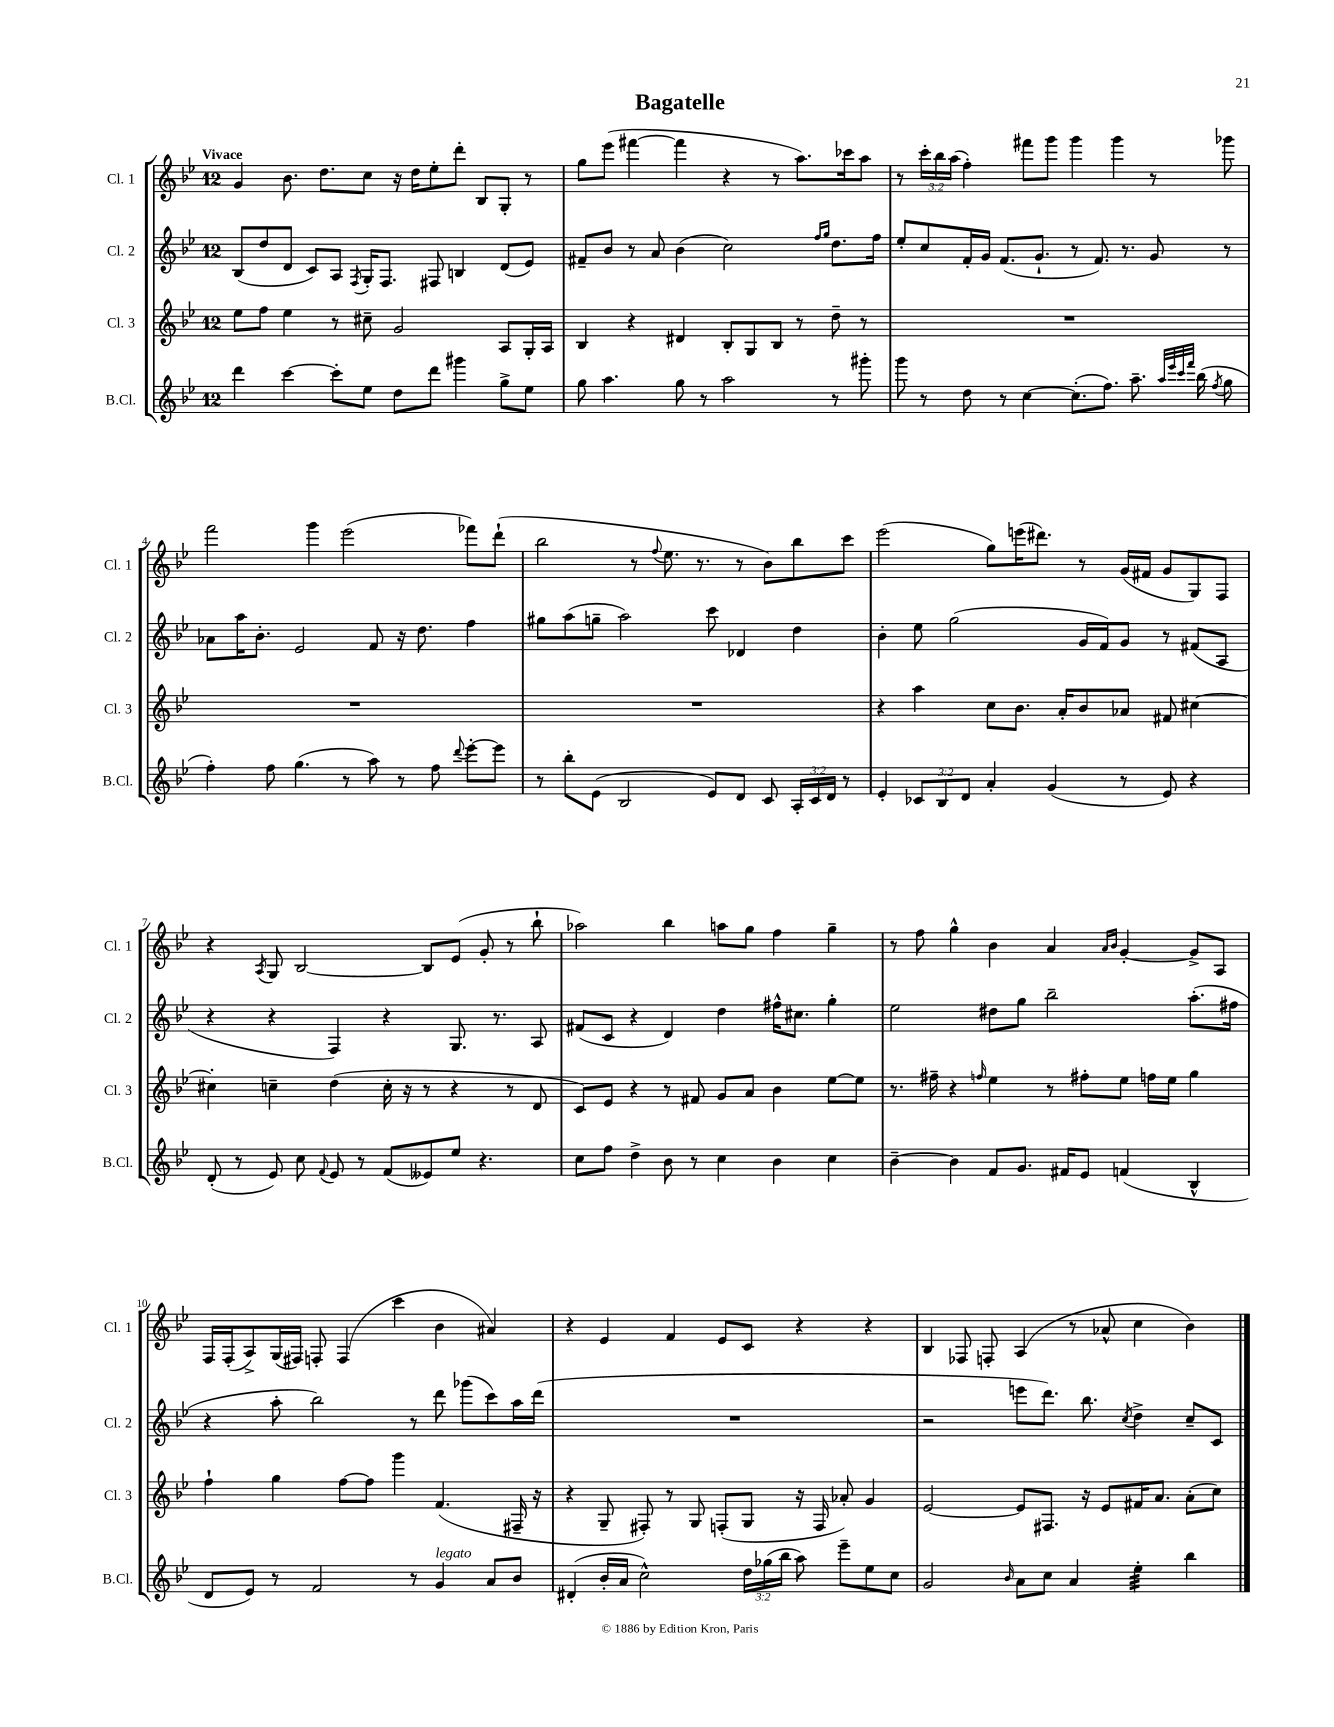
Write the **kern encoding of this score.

**kern	**kern	**kern	**kern
*staff4	*staff3	*staff2	*staff1
*clefG2	*clefG2	*clefG2	*clefG2
*k[b-e-]	*k[b-e-]	*k[b-e-]	*k[b-e-]
*M12/8	*M12/8	*M12/8	*M12/8
4ddd	8ee-	(8B-	4g
.	8ff	8dd	.
[4ccc	4ee-	8d	8.b-
.	.	8c)	.
.	.	.	8.dd
8ccc']	8r	8A	.
.	.	8qF	.
8ee-	8cc#~	16G'	8cc
.	.	8.F	.
8dd	2g	.	16r
.	.	.	16dd
8ddd	.	8F#	8ee-'
4ggg#	.	4B	8ddd'
.	.	.	8B-
8gg^	8A	(8d	8G'
8ee-	16G'	8e-)	8r
.	16A	.	.
=	=	=	=
8gg	4B-	8f#~	8gg
4.aa	.	8b-	(8eee-
.	4r	8r	[4fff#
.	.	8a	.
8gg	4d#	(4b-	4fff#]
8r	.	.	.
2aa	8B-'	2cc)	4r
.	8G	.	.
.	8B-	.	8r
.	8r	.	8.aa)
.	.	16qqff	.
.	.	16qqgg	.
8r	8dd~	8.dd	.
.	.	.	16ccc-
8ggg#'	8r	.	8aa
.	.	16ff	.
=	=	=	=
8ggg	1.r	8ee-'	8r
8r	.	8cc	24ccc'
.	.	.	24bb-
.	.	.	(24aa
8dd	.	16f'	4ff')
.	.	16g	.
8r	.	(8.f	.
[4cc	.	.	8fff#
.	.	8.g`	.
.	.	.	8ggg
(8.cc']	.	8r	4ggg
.	.	8.f)	.
8.ff)	.	.	.
.	.	.	4ggg
.	.	8.r	.
8.aa~	.	.	.
.	.	8g	8r
32qqaa	.	.	.
32qqeee-	.	.	.
32qqccc	.	.	.
32qqfff	.	.	.
(16bb-	.	.	.
8qff	.	.	.
8gg	.	8r	8ggg-
=	=	=	=
4ff')	1.r	8a-	2fff
.	.	16aa	.
.	.	8.b-'	.
8ff	.	.	.
(4.gg	.	2e-	.
.	.	.	4ggg
8r	.	.	(2eee-
8aa)	.	8f	.
8r	.	16r	.
.	.	8.dd	.
8ff	.	.	.
8qqddd	.	.	.
[8eee-'	.	4ff	8fff-)
8eee-]	.	.	(8ddd`
=	=	=	=
8r	1.r	8gg#	2bb-
8bb-'	.	(8aa	.
(8e-	.	8gg~	.
2B-	.	2aa)	.
.	.	.	8r
.	.	.	8qqff
.	.	.	8.ee-
.	.	.	8.r
8e-)	.	8ccc	.
8d	.	4d-	8r
8c	.	.	8b-)
24A'	.	4dd	8bb-
24c	.	.	.
24d	.	.	.
8r	.	.	8ccc
=	=	=	=
4e-'	4r	4b-'	(2eee-
12c-	4aa	8ee-	.
12B-	.	.	.
.	.	(2gg	.
12d	.	.	.
4a'	8cc	.	8gg)
.	8.b-	.	(16eee
.	.	.	8.ddd#)
(4g	.	.	.
.	16a'	.	.
.	8b-	16g	8r
.	.	16f)	.
8r	8a-	8g	(16g
.	.	.	16f#
8e-)	8f#	8r	8g
4r	[4cc#	(8f#	8G)
.	.	8A	8F
=	=	=	=
(8d'	4cc#']	4r	4r
8r	.	.	.
.	.	.	8qA
8e-)	4cc~	4r	8G
8cc	.	.	[2B-
8qqf	.	.	.
8e-	(4dd	4F)	.
8r	.	.	.
(8f	16cc'	4r	.
.	16r	.	.
8e--)	8r	.	8B-]
8ee-	4r	8.G	(8e-
4.r	.	.	8g'
.	.	8.r	.
.	8r	.	8r
.	8d	8A	8bb-`
=	=	=	=
8cc	8c)	(8f#	2aa-)
8ff	8e-	8c	.
4dd^	4r	4r	.
8b-	8r	4d)	4bb-
8r	8f#	.	.
4cc	8g	4dd	8aa
.	8a	.	8gg
4b-	4b-	16ff#^^	4ff
.	.	8.cc#	.
4cc	[8ee-	4gg'	4gg~
.	8ee-]	.	.
=	=	=	=
[4b-~	8.r	2ee-	8r
.	.	.	8ff
.	16ff#~	.	.
4b-]	4r	.	4gg^^
.	16qqff	.	.
8f	4ee-	8dd#	4b-
8.g	.	8gg	.
.	8r	2bb-~	4a
16f#	.	.	.
8e-	8ff#'	.	.
.	.	.	16qqa
.	.	.	16qqb-
(4f	8ee-	.	[4g'
.	16ff	.	.
.	16ee-	.	.
4B-^^	4gg	(8.aa'	8g^]
.	.	.	8A
.	.	16ff#	.
=	=	=	=
8d	4ff`	4r	16F
.	.	.	(16F'
8e-)	.	.	8A^)
8r	4gg	8aa'	(16G
.	.	.	16F#)
2f	.	2bb-)	8F'
.	[8ff	.	(4F
.	8ff]	.	.
.	4ggg	.	4ccc
8r	.	8r	.
4g	(4.f	8ddd	4b-
.	.	(8ggg-	.
8a	.	8ccc)	4a#)
8b-	16F#~	16aa	.
.	16r	(16ddd	.
=	=	=	=
(4d#'	4r	1.r	4r
16b-'	8G~	.	4e-
16a	.	.	.
2cc^^)	8F#')	.	.
.	8r	.	4f
.	8G	.	.
.	(8F'	.	8e-
24dd	8G	.	8c
(24gg-	.	.	.
24bb-	.	.	.
8aa)	16r	.	4r
.	16F	.	.
8eee-~	8a-')	.	.
8ee-	4g	.	4r
8cc	.	.	.
=	=	=	=
2g	[2e-	2r	4B-
.	.	.	8F-
.	.	.	8F'
16qqb-	.	.	.
8a	8e-]	8eee	(4A
8cc	8.F#	8.ddd)	.
4a	.	.	8r
.	16r	8.bb-	.
.	8e-	.	8a-^^
.	.	8qcc	.
4ee-'	16f#	4dd^	4cc
.	8.a	.	.
4bb-	(8a'	8cc~	4b-)
.	8cc)	8c	.
==	==	==	==
*-	*-	*-	*-
